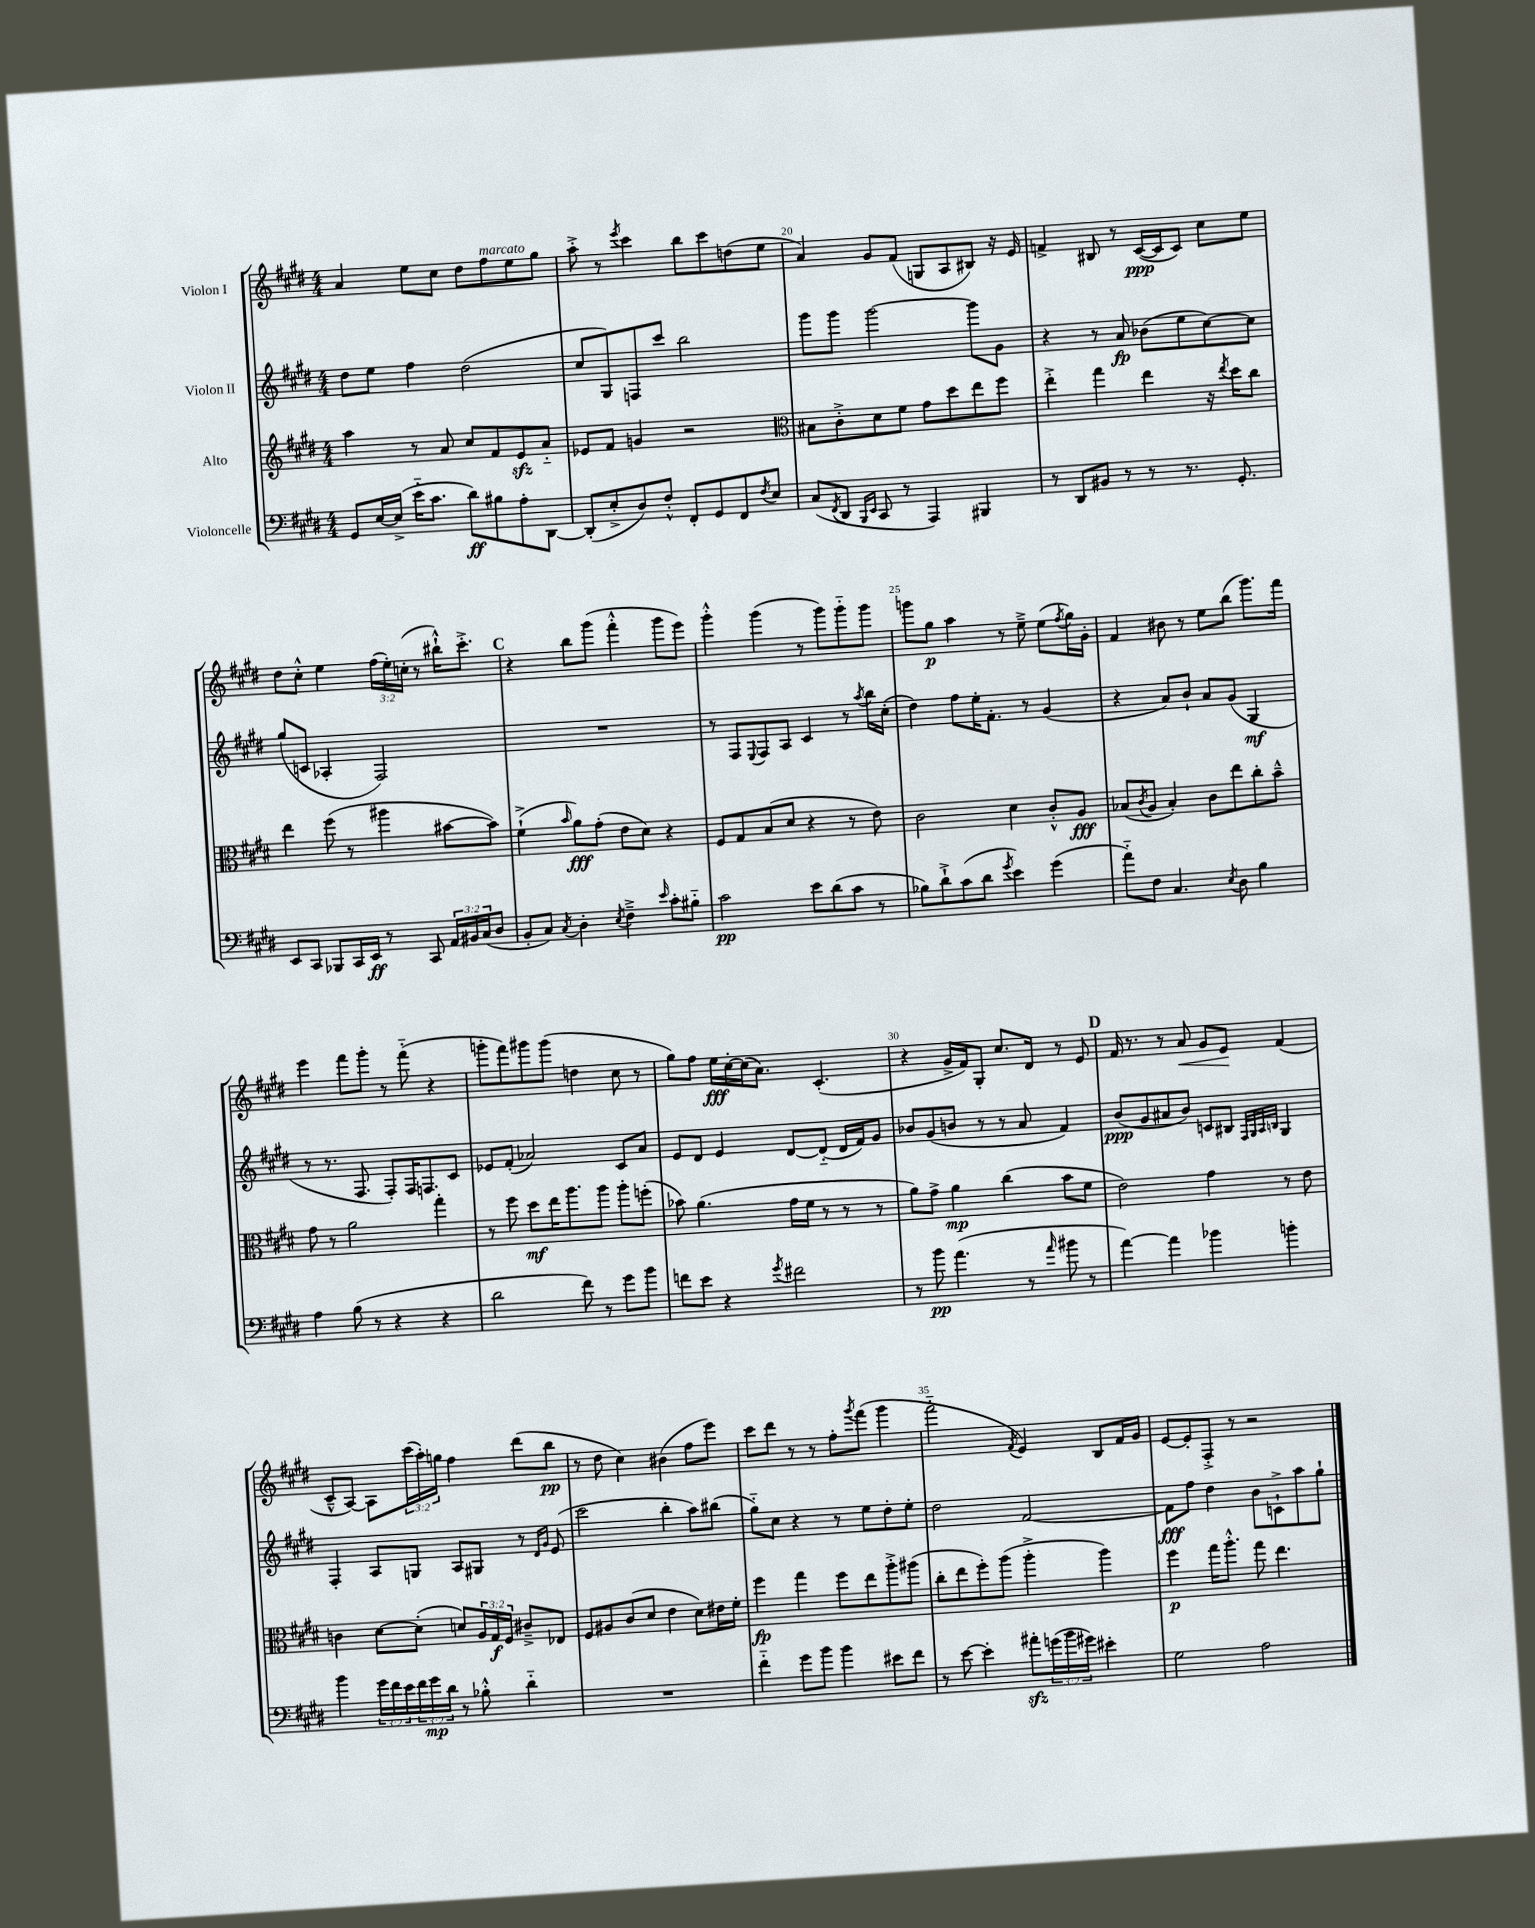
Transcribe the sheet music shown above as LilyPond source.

<<
\new StaffGroup <<
\new Staff = "s0" \with { instrumentName = "Violon I" } {
    \clef treble \key e \major \numericTimeSignature \time 4/4 \override Staff.TupletNumber.text = #tuplet-number::calc-fraction-text
    a'4 e''8 cis''8 dis''8 fis''8^\markup { \italic "marcato" } e''8 gis''8 |
    a''8-.-> r8 \acciaccatura { e'''8 } cis'''4 b''8 cis'''8 d''8( e''8 |
    a'4) gis'8 fis'8( g8 a8 bis8) r16 e'16 |
    f'4-> bis8 r8 cis'16~\ppp( cis'16 cis'8) cis''8 e''8 |
    dis''8 cis''8-.-^ e''4 \tuplet 3/2 { fis''16( e''16-.) c''16-.( } r8 bis''16-!-^) cis'''8.-.-> |
    \mark \markup { \bold "C" } r4 b''8 gis'''8( fis'''4-.-^ gis'''8 e'''8) |
    gis'''4-.-^ gis'''4( r8 gis'''8) gis'''8-_ gis'''8 |
    g'''8 gis''8\p a''4 r8 e''8---> e''8( \acciaccatura { fis''8 } gis''16) gis'16-. |
    fis'4 bis'8 r8 e''8 b''8( gis'''8.) fis'''16 |
    e'''4 fis'''8 gis'''8-. r8 fis'''8-_( r4 |
    g'''8-. fis'''8) gis'''8 gis'''8( d''4 cis''8 r8 |
    gis''8) fis''8 e''16\fff cis''16~-. cis''16( a'8.) cis'4.-.( |
    r4 gis'16-> fis'16) gis8-. cis''8. dis'16 r8 e'8 |
    \mark \markup { \bold "D" } fis'16 r8. r8 a'8\< gis'8 e'8\! fis'4( |
    cis'8---^ a8~) a8 \tuplet 3/2 { cis'''16( a''16-.) g''16 } fis''4 dis'''8( b''8\pp |
    r8 dis''8 cis''4) bis'4( fis''8 e'''8) |
    cis'''8 dis'''8 r8 r8 fis''8-. \acciaccatura { gis'''8 } fis'''8( gis'''4 |
    fis'''2-_ \acciaccatura { fis'8 } e'4) b8 fis'16 gis'16 |
    e'8~ e'8-. fis8-.-> r8 r2 \bar "|." |
}
\new Staff = "s1" \with { instrumentName = "Violon II" } {
    \clef treble \key e \major \numericTimeSignature \time 4/4
    dis''8 e''8 fis''4 dis''2( |
    cis''8 gis8) f8 cis'''8 b''2 |
    gis'''8 gis'''8 gis'''2~ gis'''8 gis'8 |
    r4 r8 a'8\fp bes'8( e''8 cis''8~) cis''8 |
    gis''8( c'8 aes4-. fis2) |
    \mark \markup { \bold "C" } R1 |
    r8 fis8 \appoggiatura { e8 } fis8 a8 cis'4 r8 \acciaccatura { a''8 } b''16 cis''16-.( |
    dis''4) fis''8 e''16-. fis'8.-. r8 gis'4( |
    r4 a'8) b'8-! a'8 gis'8( gis4\mf |
    r8 r8. fis8. fis8-.) fis16 f8. cis'8 |
    ees'8 fis'8-.( aes'2) cis'8 aes'8 |
    e'8 dis'8 e'4 dis'8~ dis'8-_( dis'16 fis'16) gis'8 |
    bes'8 gis'8( b'8 r8 r8 a'8 fis'4) |
    \mark \markup { \bold "D" } b'8\ppp( gis'8 ais'8 b'8) c'8 bis8 \grace { fis32 gis32 a32 b32 } gis4 |
    fis4-. a8 g8 a8 gis8 r8 \grace { dis'16 gis'16 } e'8( |
    cis'''2 b''4-. a''8) bis''8( |
    gis''8-_) cis''8 r4 r8 e''8 dis''8-. e''8-. |
    dis''2 fis'2~ |
    fis'8\fff fis''8 dis''4 b'8 c'8-!-> a''8 gis''8-! \bar "|." |
}
\new Staff = "s2" \with { instrumentName = "Alto" } {
    \clef treble \key e \major \numericTimeSignature \time 4/4 \override Staff.TupletNumber.text = #tuplet-number::calc-fraction-text
    a''4 r8 a'8 cis''8 fis'8 e'8\sfz a'8-_ |
    ees'8 fis'8 g'4 r2 |
    \clef alto bis8 cis'8-.-> dis'8 fis'8 gis'8 dis''8 e''8 fis''8 |
    e''4-.-> gis''4 e''4 r16 \acciaccatura { e''8 } dis''16 cis''8 |
    e''4 fis''8( r8 ais''4 bis'8~ bis'8) |
    \mark \markup { \bold "C" } fis'4-!->( \grace { b'16 } a'8\fff) gis'8-.( e'8 dis'8) r4 |
    fis8 gis8 b8( dis'8 r4 r8 e'8) |
    cis'2 dis'4 cis'8-.-^ a8\fff |
    bes8( \acciaccatura { cis'8 } a8 bes4-.) cis'8 e''8 cis''8-. b'8---^ |
    gis'8 r8 a'2 gis''4-. |
    r8 fis''8 dis''8\mf e''16 a''8. a''8 a''8-. f''8-.( |
    bes'8) a'4.( gis'16 fis'16 r8 r8 r8 |
    a'8) gis'8-> a'4\mp cis''4( b'8 fis'8 |
    \mark \markup { \bold "D" } e'2) gis'4 r8 e'8 |
    c'4 dis'8~ dis'8-.( d'8) \tuplet 3/2 { a16 gis16\f fis16 } cis'8---> ees8 |
    fis8 ais8 cis'8( dis'8 e'4 dis'8) eis'16 fis'16-. |
    fis''4\fp gis''4 fis''8 e''8 a''8-.-> ais''8( |
    cis''8-. e''8 fis''8-.) a''8( a''4-.-> a''4) |
    fis''4\p gis''16 a''8.-.-^ gis''8 e''4. \bar "|." |
}
\new Staff = "s3" \with { instrumentName = "Violoncelle" } {
    \clef bass \key e \major \numericTimeSignature \time 4/4 \override Staff.TupletNumber.text = #tuplet-number::calc-fraction-text
    gis,8 e16~ e16->( e'16-_ cis'8. dis'8\ff) bis8 a8-. dis,8~ |
    dis,8-.( e8-.-> dis8) fis8-.-^ fis,8-. gis,8 fis,8 \acciaccatura { fis8 } e8 |
    cis8( \acciaccatura { fis,8 } dis,8 \grace { b,,16 e,16 } cis,8 r8 a,,4) bis,,4 |
    r8 dis,8 bis,8 r8 r8 r8. gis,8.-. |
    e,8 cis,8 bes,,8 cis,16 e,16\ff r8 cis,8 \tuplet 3/2 { a,16 bis,16 cis16( } dis8 |
    \mark \markup { \bold "C" } b,8-. cis8) \acciaccatura { cis8 } dis4-. \acciaccatura { e8 } fis4---> \grace { e'16 } cis'8-. bis8-_ |
    cis'2\pp e'8 dis'8( cis'8 r8 |
    bes8) dis'8-!-> cis'8( dis'8 \acciaccatura { gis'8 } e'4) gis'4( |
    a'8-_) fis8 cis4. \acciaccatura { e8 } dis8 b4 |
    a4 b8( r8 r4 r4 |
    dis'2 fis'8) r8 gis'8 b'8 |
    f'8 e'8 r4 \acciaccatura { gis'8 } fis'2 |
    r8 b'8\pp a'4.( r8 \grace { a'16 } bis'8 r8 |
    \mark \markup { \bold "D" } a'4~) a'4 bes'4 b'4-. |
    b'4 \tuplet 3/2 { gis'16 fis'16 e'16 } \tuplet 3/2 { fis'16 gis'16\mp dis'16 } r8 bes8-.-^ dis'4-_ |
    R1 |
    fis'4-_ gis'8 b'8 b'4 eis'8 fis'8 |
    r8 e'8~ e'4-. ais'8-.\sfz \tuplet 3/2 { g'16( b'16 gis'16) } eis'4-. |
    gis2 a2 \bar "|." |
}
>>
>>
\layout { \context { \Score currentBarNumber = #18 \override BarNumber.break-visibility = ##(#f #t #t) barNumberVisibility = #(every-nth-bar-number-visible 5) } }
